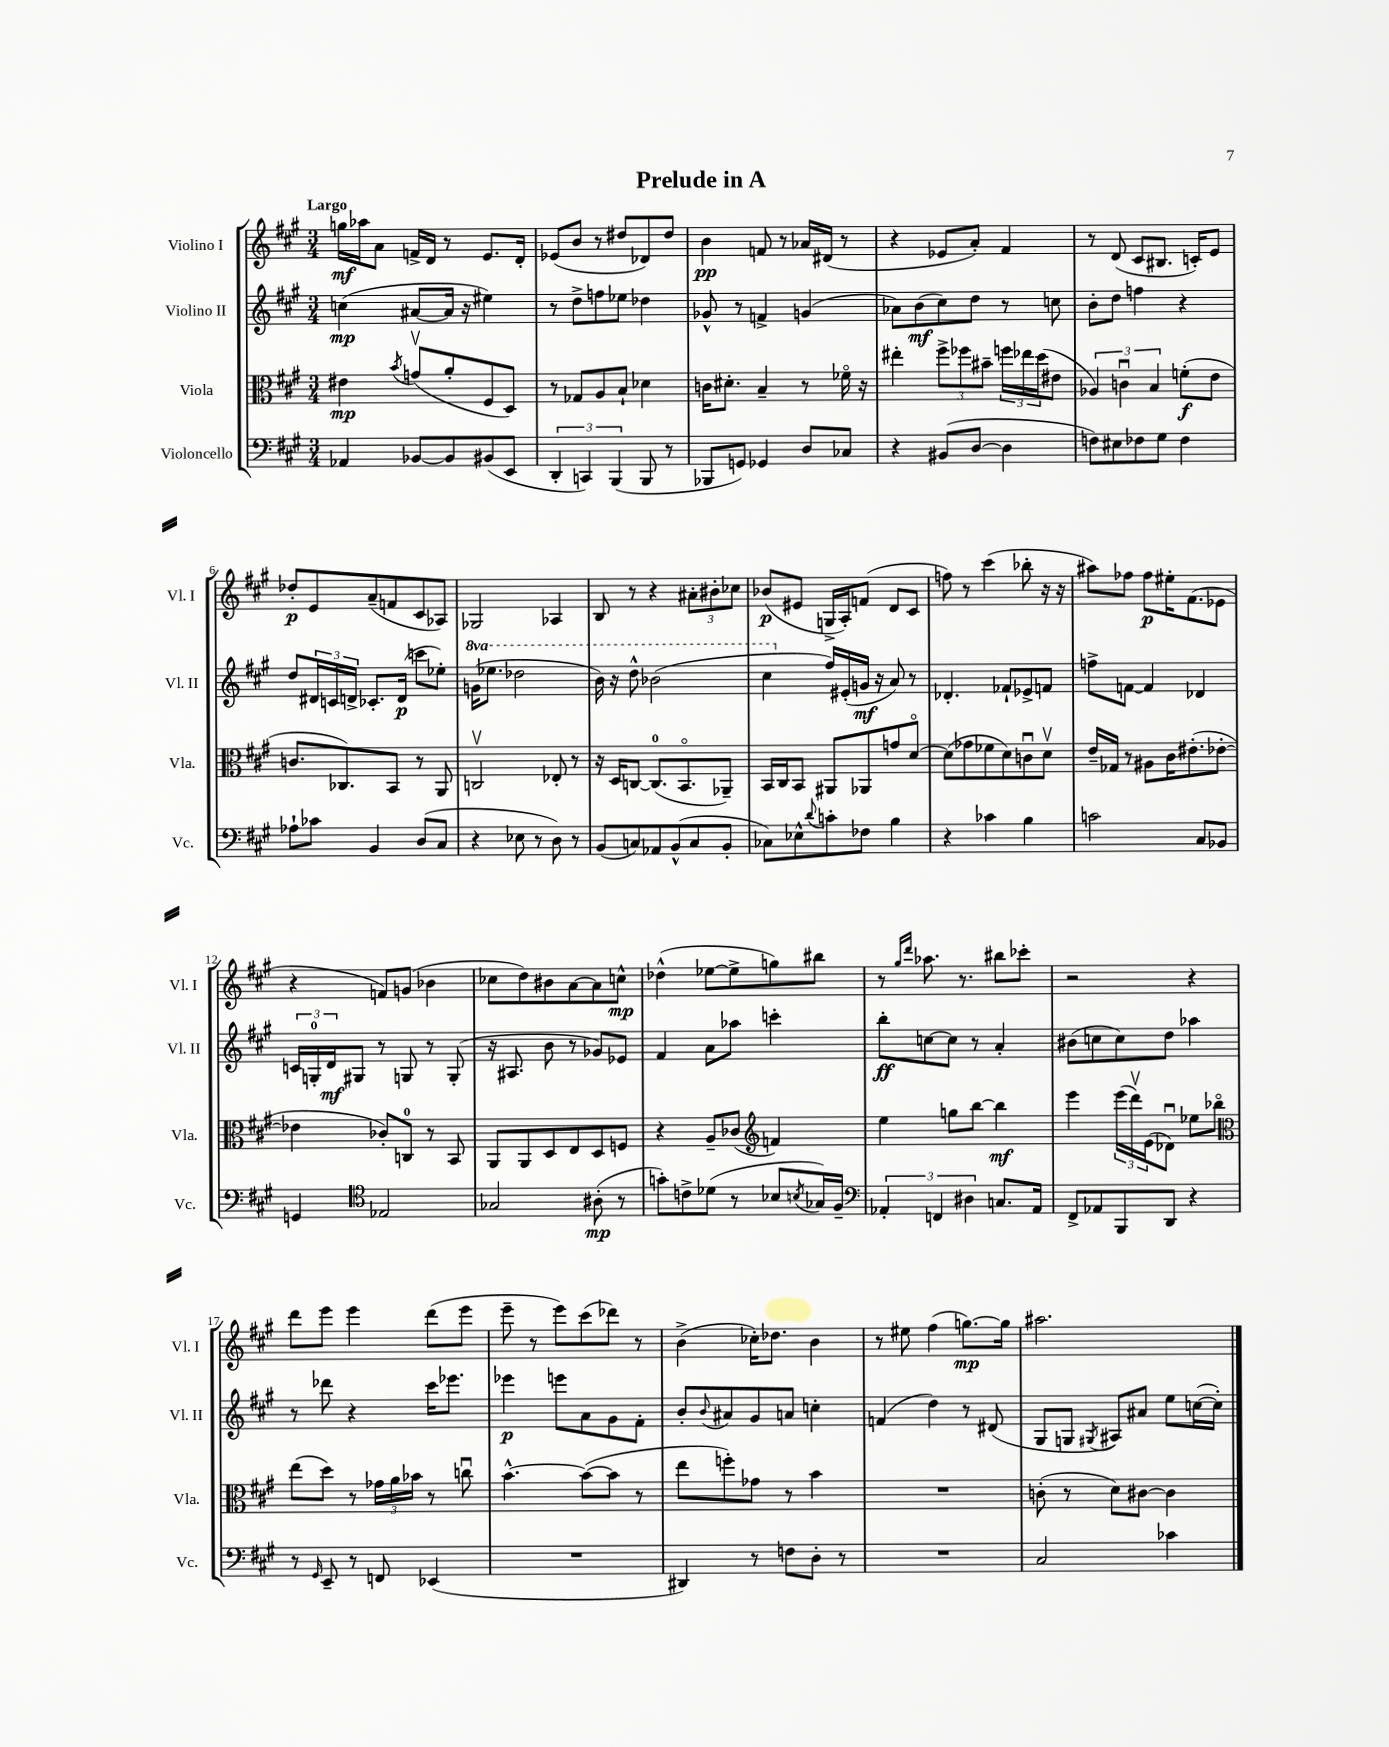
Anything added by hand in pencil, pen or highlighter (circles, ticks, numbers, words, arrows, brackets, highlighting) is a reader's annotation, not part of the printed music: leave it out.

**kern	**dynam	**kern	**dynam	**kern	**dynam	**kern	**dynam
*part4	*part4	*part3	*part3	*part2	*part2	*part1	*part1
*staff4	*staff4	*staff3	*staff3	*staff2	*staff2	*staff1	*staff1
*I"Violoncello	*	*I"Viola	*	*I"Violino II	*	*I"Violino I	*
*I'Vc.	*	*I'Vla.	*	*I'Vl. II	*	*I'Vl. I	*
*clefF4	*	*clefC3	*	*clefG2	*	*clefG2	*
*k[f#c#g#]	*	*k[f#c#g#]	*	*k[f#c#g#]	*	*k[f#c#g#]	*
*M3/4	*	*M3/4	*	*M3/4	*	*M3/4	*
=1	=1	=1	=1	=1	=1	=1	=1
!	!	!	!	!	!	!LO:TX:a:B:t=Largo	!
4AA-X/	.	4e#X\	mp	(4ccn\	mp	16ggn\LL	mf
.	.	.	.	.	.	16aa-X\J	.
.	.	.	.	.	.	8a\J	.
.	.	8qb/	.	.	.	.	.
[8BB-X/L	.	(8gnv/L	.	[8a#X/L	.	16fn^/LL	.
.	.	.	.	.	.	16d/JJ	.
8BB-/]	.	8a'/	.	16a#/Jk]	.	8r	.
.	.	.	.	16r	.	.	.
(8BB#X/	.	8F#/	.	4ee#X\)	.	8.e/L	.
8EE/J	.	8D/J)	.	.	.	.	.
.	.	.	.	.	.	16d'/Jk	.
=2	=2	=2	=2	=2	=2	=2	=2
6DD'/	.	8r	.	8r	.	(8e-X/L	.
.	.	8G-X/L	.	8dd^\L	.	8b/J	.
6CCn/)	.	.	.	.	.	.	.
.	.	8A/	.	8ffn\	.	8r	.
(6BBB/	.	.	.	.	.	.	.
.	.	8B`/J	.	8ee-X\J	.	8dd#X/L	.
8BBB/	.	4d-X\	.	4dd-X\	.	8d-X/)	.
8r	.	.	.	.	.	8dd#/J	.
=3	=3	=3	=3	=3	=3	=3	=3
8BBB-X/L	.	16cn\KL	.	8g-X^^/	.	4b\	pp
.	.	8.d#X'\J	.	.	.	.	.
8GGn/J)	.	.	.	8r	.	.	.
4GG-X/	.	4B~/	.	4fn^/	.	8fn/	.
.	.	.	.	.	.	8r	.
8D/L	.	8r	.	(4gn/	.	16a-X/LL	.
.	.	.	.	.	.	(16d#X/JJ	.
8C-X/J	.	16f-X\	.	.	.	8r	.
.	.	16r	.	.	.	.	.
=4	=4	=4	=4	=4	=4	=4	=4
4r	.	4ee#X'\	.	8a-X\L)	.	4r	.
.	.	.	.	(8b\	mf	.	.
(8BB#X/L	.	12ff#^\L	.	8cc#\)	.	8e-X/L	.
.	.	12ff-X\	.	.	.	.	.
[8D/J	.	.	.	8dd\J	.	8a'/J)	.
.	.	12b#X~\J	.	.	.	.	.
4D\]	.	24ffn\LL	.	8r	.	4f#/	.
.	.	24ee-X\	.	.	.	.	.
.	.	(24dd\J	.	.	.	.	.
.	.	8e#X\J	.	8ccn\	.	.	.
=5	=5	=5	=5	=5	=5	=5	=5
8Fn\L)	.	6A-X/)	.	8b'\L	.	8r	.
8E#X\	.	.	.	8dd\J	.	(8d/	.
.	.	6cnu\	.	.	.	.	.
8F-X\	.	.	.	4ffn\	.	8c#/L	.
.	.	6B/	.	.	.	.	.
8G#\J	.	.	.	.	.	8.B#X/J	.
4F-\	.	(8fn'\L	f	4r	.	.	.
.	.	.	.	.	.	16cn'/KL)	.
.	.	8e\J	.	.	.	8e/J	.
!!LO:LB:g=z
=6	=6	=6	=6	=6	=6	=6	=6
8A-X`\L	.	8.cn/L	.	8dd/L	.	8dd-X'/L	p
8c-X\J	.	.	.	24d#X/L	.	8e/	.
.	.	.	.	24cn/	.	.	.
.	.	8.C-X/)	.	.	.	.	.
.	.	.	.	24dn^/JJ	.	.	.
4BB/	.	.	.	8.c-X'/L	.	(8a~/	.
.	.	8BB/J	.	.	.	8fn/	.
.	.	.	.	(16d/Jk	p	.	.
(8D/L	.	8r	.	8cccn\L	.	8c#/	.
8C#/J	.	8AA/	.	8ee-X'\J)	.	8A-X/J)	.
=7	=7	=7	=7	=7	=7	=7	=7
*	*	*	*	*8va	*	*	*
4r	.	2Cnv/	.	(16ggn\KL	.	2G-X/	.
.	.	.	.	8.eee-X\J	.	.	.
8E-X\	.	.	.	2ddd-X\	.	.	.
8r	.	.	.	.	.	.	.
8D\)	.	8E-X'/	.	.	.	4A-X/	.
8r	.	8r	.	.	.	.	.
=8	=8	=8	=8	=8	=8	=8	=8
(8BB/L	.	16r	.	16bb\)	.	8B/	.
.	.	16D/KL	.	16r	.	.	.
8Cn/)	.	[8Cn/J	.	8ddd^^\	.	8r	.
8AA-X/	.	(8.C/L]	.	(2bb-X\	.	4r	.
(8BB^^/	.	.	.	.	.	.	.
.	.	8.BB/	.	.	.	.	.
8C/	.	.	.	.	.	12a#X'\L	.
.	.	.	.	.	.	12b#X'\	.
8BB'/J	.	8AA-X~/J)	.	.	.	.	.
.	.	.	.	.	.	12cc-X\J	.
=9	=9	=9	=9	=9	=9	=9	=9
8C-X\L)	.	16BB/LL	.	4ccc#\	.	(8b-X/L	p
.	.	16C#/J	.	.	.	.	.
8E-X^^\	.	8BB/J	.	.	.	8e#X/J	.
8qqd/	.	.	.	.	.	.	.
*	*	*	*	*X8va	*	*	*
8cn'\	.	8AA#X/L	.	16ff#/LL)	.	16Gn^/LL	.
.	.	.	.	(16e#X'/	.	16A'/J)	.
8F-X\J	.	8AA-X/	.	16gn/JJ	mf	(8fn/J	.
.	.	.	.	16r	.	.	.
4B\	.	8gn/	.	8a/)	.	8d/L	.
.	.	[8d/J	.	8r	.	8c#/J	.
=10	=10	=10	=10	=10	=10	=10	=10
4r	.	(8d\L]	.	4.d-X'/	.	8ffn\)	.
.	.	8g-X\	.	.	.	8r	.
4c-X\	.	8f-X\	.	.	.	(4ccc#\	.
.	.	8d\)	.	8f-X`/L	.	.	.
4B\	.	8cnu\	.	8e-X^/	.	8bb-X'\	.
.	.	8dv\J	.	8fn/J	.	16r	.
.	.	.	.	.	.	16r	.
=11	=11	=11	=11	=11	=11	=11	=11
2cn\	.	16e~/LL	.	8ffn^\L	.	8aa#X\L)	.
.	.	16G-X/JJ	.	.	.	.	.
.	.	8r	.	[8fn\J	.	8ff-X\J	.
.	.	8A#X\L	.	4f/]	.	8ff-\L	p
.	.	16c#\K	.	.	.	16ee#X'\K	.
.	.	(8.e#X'\	.	.	.	(8.f#\	.
8C#/L	.	.	.	4d-X/	.	.	.
8BB-X/J	.	[8e-X'\J	.	.	.	8e-X\J	.
!!LO:LB:g=z
=12	=12	=12	=12	=12	=12	=12	=12
4GGn/	.	4e-X\]	.	24cn/LL	.	4r	.
.	.	.	.	24Gn'/	.	.	.
.	.	.	.	24d/J	mf	.	.
.	.	.	.	8G#X/J	.	.	.
*clefC4	*	*	*	*	*	*	*
2E-X/	.	8c-X'/L)	.	8r	.	8fn/L)	.
.	.	8Cn/J	.	8Gn/	.	(8gn/J	.
.	.	8r	.	8r	.	4b-X\	.
.	.	8BB/	.	(8G'/	.	.	.
=13	=13	=13	=13	=13	=13	=13	=13
2G-X/	.	8AA/L	.	16r	.	8cc-X\L	.
.	.	.	.	8.A#X/	.	.	.
.	.	8AA/	.	.	.	8dd\)	.
.	.	8D/	.	8b\	.	8b#X\	.
.	.	8E/	.	8r	.	[8a\	.
(8A#X'\	mp	8D/	.	8g-X/L)	.	8a\]	.
8r	.	8Fn/J	.	8e-X/J	.	8ccn^^\J	mp
=14	=14	=14	=14	=14	=14	=14	=14
8gn'\L)	.	4r	.	4f#/	.	(4dd-X^^\	.
8cn^\	.	.	.	.	.	.	.
(8d-X\J	.	8A~/L	.	8a\L	.	[8ee-X\L	.
8r	.	(8c-X/J	.	8aa-X\J	.	8ee-^\]	.
*	*	*clefG2	*	*	*	*	*
8B-X/L	.	4fn/)	.	4cccn'\	.	8ggn\)	.
8qBn/	.	.	.	.	.	.	.
16G-X/L)	.	.	.	.	.	8bb#X\J	.
16F#~/JJ	.	.	.	.	.	.	.
=15	=15	=15	=15	=15	=15	=15	=15
*clefF4	*	*	*	*	*	*	*
6AA-X'/	.	4ee\	.	8bb'\L	ff	8r	.
.	.	.	.	.	.	16qqgg#/LL	.
.	.	.	.	.	.	16qqddd/JJ	.
.	.	.	.	[8ccn\	.	8.aa-X\	.
6FFn/	.	.	.	.	.	.	.
.	.	8ggn\L	.	8cc\J]	.	.	.
.	.	.	.	.	.	8.r	.
6D#X\	.	.	.	.	.	.	.
.	.	[8bb\J	.	8r	.	.	.
8.Cn/L	.	4bb\]	mf	4a'/	.	8bb#X\L	.
.	.	.	.	.	.	8ccc-X'\J	.
16AA-/Jk	.	.	.	.	.	.	.
=16	=16	=16	=16	=16	=16	=16	=16
8FF#^/L	.	4eee\	.	(8b#X\L	.	2r	.
8AA-X/	.	.	.	8ccn\	.	.	.
8BBB/	.	(24eee\LL	.	8cc\)	.	.	.
.	.	24dddv\)	.	.	.	.	.
.	.	(24e\J	.	.	.	.	.
8DD/J	.	8d-Xu\J)	.	8dd\J	.	.	.
4r	.	8ee-X\L	.	4aa-X\	.	4r	.
.	.	8bb-X\J	.	.	.	.	.
!!LO:LB:g=z
=17	=17	=17	=17	=17	=17	=17	=17
*	*	*clefC3	*	*	*	*	*
8r	.	(8ee\L	.	8r	.	8ddd\L	.
16qqGG#/	.	.	.	.	.	.	.
8EE~/	.	8dd\J)	.	8ddd-X\	.	8eee\J	.
8r	.	8r	.	4r	.	4eee\	.
8FFn/	.	24g-X\LL	.	.	.	.	.
.	.	24a\	.	.	.	.	.
.	.	24b-X\JJ	.	.	.	.	.
(4EE-X/	.	8r	.	16ccc#\KL	.	(8ddd\L	.
.	.	.	.	8.eee-X\J	.	.	.
.	.	8ccnu\	.	.	.	8eee\J	.
=18	=18	=18	=18	=18	=18	=18	=18
2.r	.	[4.b^^\	.	4eee-X\	p	8eee~\	.
.	.	.	.	.	.	8r	.
.	.	.	.	8eeen\L	.	8eee\L)	.
.	.	(8b\L_	.	8a\	.	(8ccc#\	.
.	.	8b\J]	.	8g#\	.	8ddd-X\J)	.
.	.	8r	.	8f#'\J	.	8r	.
=19	=19	=19	=19	=19	=19	=19	=19
4DD#X/)	.	8ee\L	.	8b'/L	.	(4b^\	.
.	.	.	.	8qqb/	.	.	.
.	.	8ffn'\)	.	8a#X/	.	.	.
8r	.	8g-X\J	.	8g#/	.	16cc-X'\KL)	.
.	.	.	.	.	.	8.dd-X\J	.
8Fn\L	.	8r	.	8an/J	.	.	.
8D'\J	.	4b\	.	4ccn'\	.	4b\	.
8r	.	.	.	.	.	.	.
=20	=20	=20	=20	=20	=20	=20	=20
2.r	.	2.r	.	(4fn/	.	8r	.
.	.	.	.	.	.	8ee#X\	.
.	.	.	.	4dd\)	.	(4ff#\	.
.	.	.	.	8r	.	[8.ggn\L)	mp
.	.	.	.	(8d#X/	.	.	.
.	.	.	.	.	.	16gg\Jk]	.
=21	=21	=21	=21	=21	=21	=21	=21
2C#/	.	(8cn'\	.	8G#/L	.	2.aa#X\	.
.	.	8r	.	8Gn/J	.	.	.
.	.	.	.	8qG#X/	.	.	.
.	.	8d\L)	.	8A#X/L)	.	.	.
.	.	[8c#X\J	.	8a#X/J	.	.	.
4c-X\	.	4c#\]	.	8ee\L	.	.	.
.	.	.	.	([16ccn\L	.	.	.
.	.	.	.	16cc'\JJ])	.	.	.
==	==	==	==	==	==	==	==
*-	*-	*-	*-	*-	*-	*-	*-
